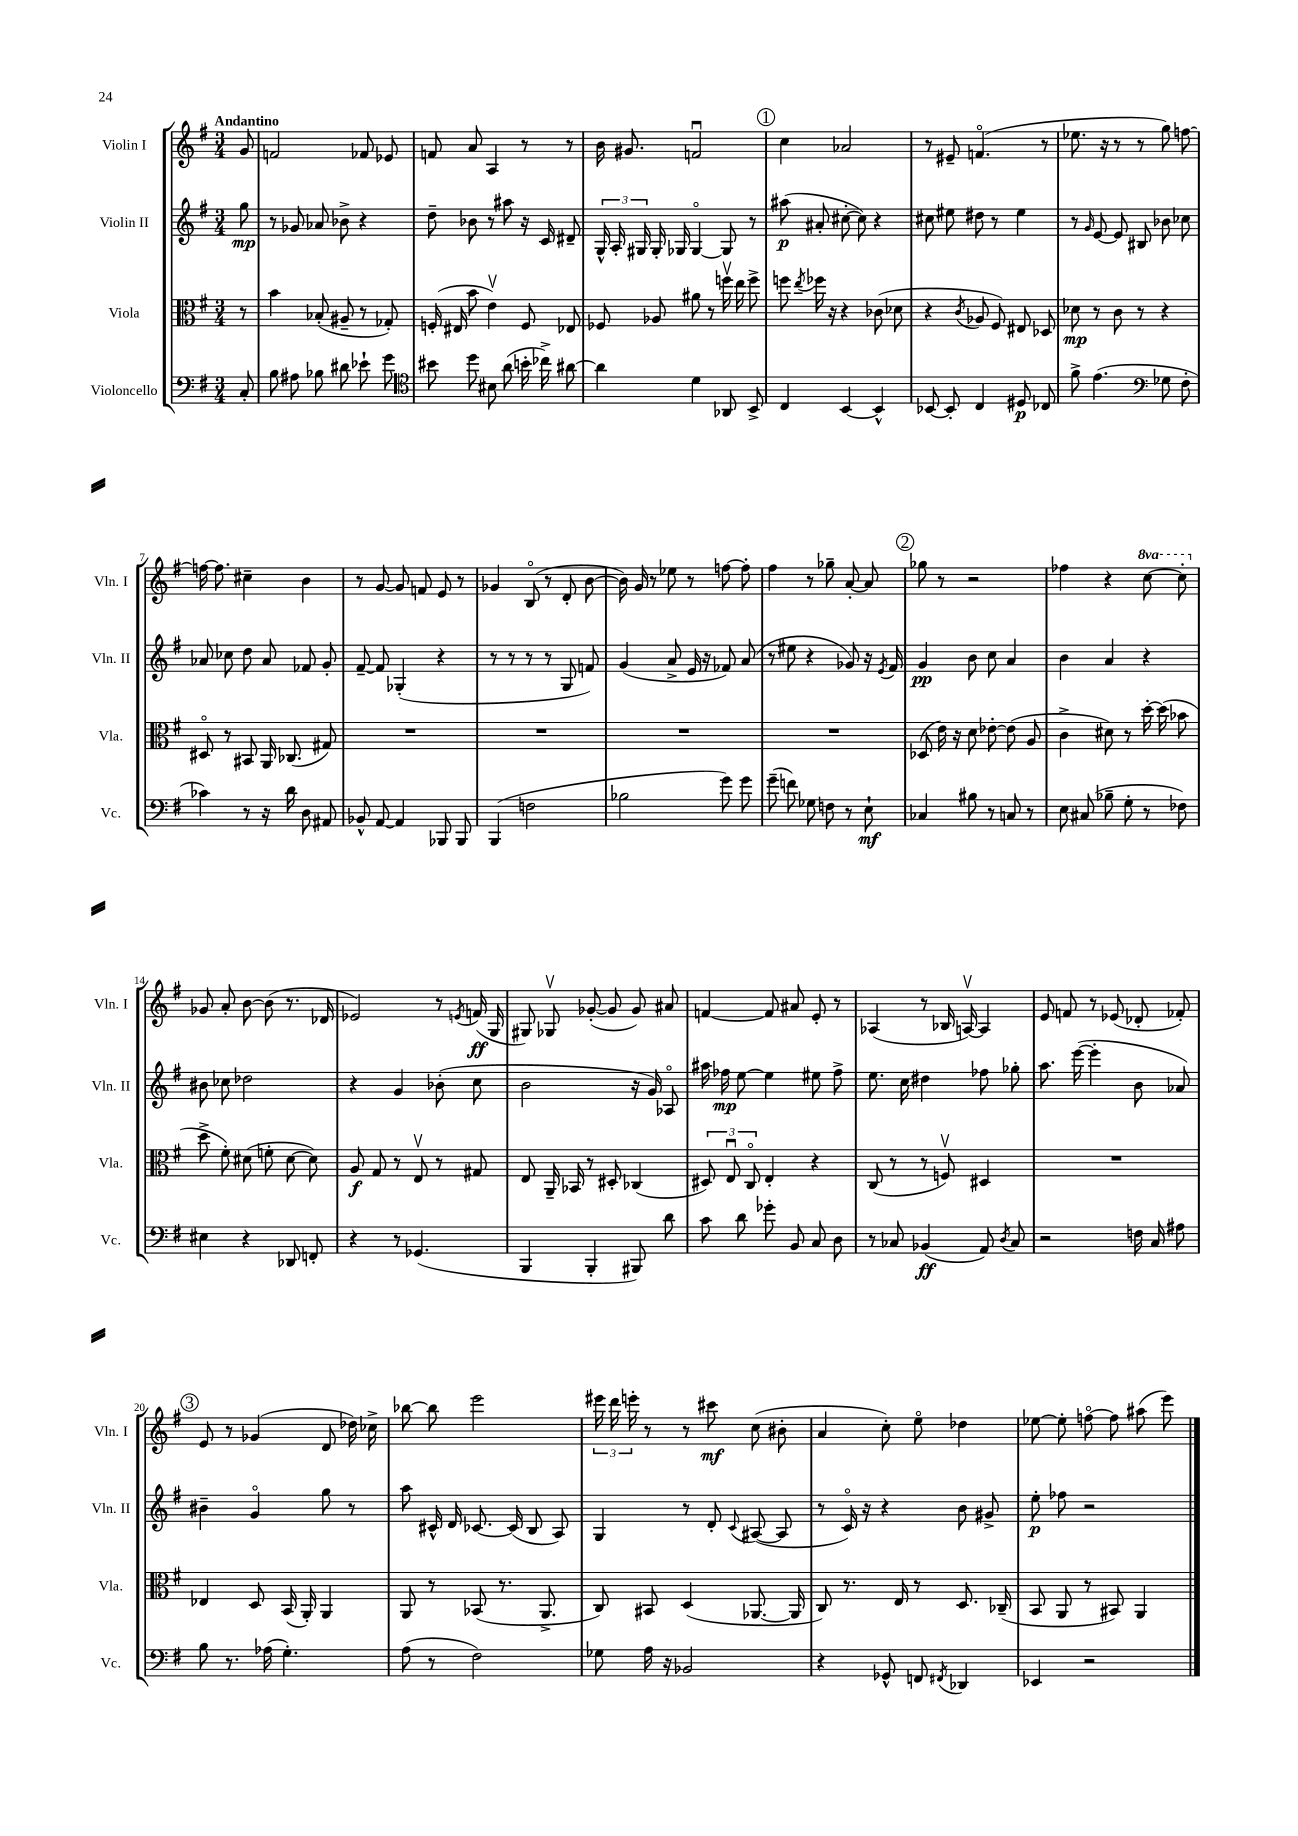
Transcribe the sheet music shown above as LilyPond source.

<<
\new StaffGroup <<
\new Staff = "s0" \with { instrumentName = "Violin I" shortInstrumentName = "Vln. I" } {
    \clef treble \key g \major \numericTimeSignature \time 3/4 \set Staff.ottavationMarkups = #ottavation-simple-ordinals \partial 8 \tempo "Andantino"
    \autoBeamOff g'8 |
    f'2 fes'8 ees'8 |
    f'8 a'8 a4 r8 r8 |
    b'16 gis'8. f'2\downbow |
    \mark \markup { \circle "1" } c''4 aes'2 |
    r8 eis'8-- f'4.\flageolet( r8 |
    ees''8. r16 r8 r8 g''8) f''8~ |
    f''16~ f''8. cis''4-- b'4 |
    r8 g'8~ g'8 f'8 e'8 r8 |
    ges'4 b8\flageolet( r8 d'8-. b'8~ |
    b'16) g'16 r8 ees''8 r8 f''8~ f''8-. |
    fis''4 r8 ges''8-- a'8~-. a'8 |
    \mark \markup { \circle "2" } ges''8 r8 r2 |
    fes''4 r4 \ottava #1 c'''8~ c'''8-. \ottava #0 |
    ges'8 a'8-. b'8~ b'8( r8. des'16 |
    ees'2) r8 \acciaccatura { e'8 } f'16\ff( g16 |
    gis8) ges8\upbow ges'8~-.( ges'8 ges'8) ais'8 |
    f'4~ f'8 ais'8 e'8-. r8 |
    aes4( r8 bes16 a16~\upbow) a4 |
    e'8 f'8 r8 ees'8( des'8-. fes'8-.) |
    \mark \markup { \circle "3" } e'8 r8 ges'4( d'8 des''16) ces''16-> |
    bes''8~ bes''8 e'''2 |
    \tuplet 3/2 { eis'''16 d'''16 e'''16-. } r8 r8 cis'''8\mf c''8( bis'8-. |
    a'4 c''8-.) e''8\flageolet des''4 |
    ees''8~ ees''8-. f''8~\flageolet f''8 ais''8( e'''8) \bar "|." |
}
\new Staff = "s1" \with { instrumentName = "Violin II" shortInstrumentName = "Vln. II" } {
    \clef treble \key g \major \numericTimeSignature \time 3/4 \partial 8
    \autoBeamOff g''8\mp |
    r8 ges'8 aes'8 bes'8-> r4 |
    d''8-- bes'8 r8 ais''8 r16 c'16 dis'8-- |
    \tuplet 3/2 { g16-^ a16-. gis16 } gis16-. ges16 ges4~\flageolet ges8 r8 |
    \mark \markup { \circle "1" } ais''8\p( ais'8-. cis''8~-. cis''8) r4 |
    cis''8 eis''8 dis''8 r8 eis''4 |
    r8 \grace { g'16 } e'8~ e'8 bis8 bes'8 ces''8 |
    aes'8 ces''8 d''8 aes'8 fes'8 g'8-. |
    fis'8~-- fis'8 ges4-.( r4 |
    r8 r8 r8 r8 g8 f'8) |
    g'4( a'8-> e'16 r16 fes'8) a'8( |
    r8 eis''8 r4 ges'8) r16 \acciaccatura { e'8 } fis'16 |
    \mark \markup { \circle "2" } g'4\pp b'8 c''8 a'4 |
    b'4 a'4 r4 |
    bis'8 ces''8 des''2 |
    r4 g'4 bes'8-.( c''8 |
    b'2 r16 g'16) aes8\flageolet |
    ais''16 fes''16\mp e''8~ e''4 eis''8 fes''8-> |
    e''8. c''16 dis''4 fes''8 ges''8-. |
    a''8. e'''16~( e'''4-. b'8 aes'8) |
    \mark \markup { \circle "3" } bis'4-- g'4\flageolet g''8 r8 |
    a''8 cis'16-^ d'16 ces'8.~ ces'16( b8 a8) |
    g4 r8 d'8-. \appoggiatura { c'8 } ais8~( ais8 |
    r8 c'16\flageolet) r16 r4 b'8 gis'8-> |
    e''8-.\p fes''8 r2 \bar "|." |
}
\new Staff = "s2" \with { instrumentName = "Viola" shortInstrumentName = "Vla." } {
    \clef alto \key g \major \numericTimeSignature \time 3/4 \partial 8
    \autoBeamOff r8 |
    b'4 bes8-.( ais8-- r8 ges8-.) |
    f16-.( eis16 b'8 e'4\upbow) f8 ees8 |
    fes8 aes8 ais'8 r8 f''16\upbow e''16 f''8-> |
    \mark \markup { \circle "1" } f''8 \acciaccatura { e''8 } fes''16 r16 r4 ces'8( des'8 |
    r4 \acciaccatura { c'8 } aes8 fis8) eis8 des8 |
    des'8\mp r8 c'8 r8 r4 |
    dis8\flageolet r8 bis,8 a,16 ces8.( gis8) |
    R2. |
    R2. |
    R2. |
    R2. |
    \mark \markup { \circle "2" } des8( e'16) r16 d'8 ees'8~-. ees'8( a8 |
    c'4-> dis'8) r8 d''16~-. d''16( bes'8 |
    d''8-> fis'8-.) dis'8( f'8-. dis'8~ dis'8) |
    a8\f g8 r8 e8\upbow r8 gis8 |
    e8 a,16-- bes,16 r8 dis8-. ces4( |
    \tuplet 3/2 { dis8) e8\downbow c8\flageolet } e4-. r4 |
    c8( r8 r8 f8\upbow) dis4 |
    R2. |
    \mark \markup { \circle "3" } ees4 d8 b,16( a,16-.) a,4 |
    a,8 r8 bes,8( r8. a,8.-> |
    c8) bis,8 d4( aes,8.~ aes,16 |
    c8) r8. e16 r8 d8. ces16--( |
    b,8 a,8 r8 bis,8) a,4 \bar "|." |
}
\new Staff = "s3" \with { instrumentName = "Violoncello" shortInstrumentName = "Vc." } {
    \clef bass \key g \major \numericTimeSignature \time 3/4 \partial 8
    \autoBeamOff c8-. |
    b8 ais8 bes8 dis'8 ees'8-! g'8 |
    \clef tenor bis'8 d''8 bis8 a'8( b'16-. ces''16->) ais'8~ |
    ais'4 d'4 aes,8 b,8-> |
    \mark \markup { \circle "1" } c4 b,4~ b,4-^ |
    bes,8~ bes,8-. c4 dis8\p ces8 |
    fis'8-> e'4.( \clef bass ges8 fis8-. |
    ces'4) r8 r16 d'16 d8 ais,8 |
    bes,8-^ a,8~ a,4 bes,,8 bes,,8 |
    b,,4( f2 |
    bes2 g'8) g'8 |
    g'8--( f'8) ges8 f8 r8 e8-!\mf |
    \mark \markup { \circle "2" } ces4 bis8 r8 c8 r8 |
    e8 cis8( bes8-- g8-. r8 fes8) |
    eis4 r4 des,8 f,8-. |
    r4 r8 ges,4.( |
    b,,4 b,,4-. bis,,8) d'8 |
    c'8 d'8 ges'8-. b,8 c8 d8 |
    r8 ces8 bes,4\ff( a,8) \acciaccatura { d8 } ces8 |
    r2 f16 c16 ais8 |
    \mark \markup { \circle "3" } b8 r8. aes16( g4.-.) |
    a8( r8 fis2) |
    ges8 a16 r16 bes,2 |
    r4 ges,8-^ f,8 \acciaccatura { fis,8 } des,4 |
    ees,4 r2 \bar "|." |
}
>>
>>
